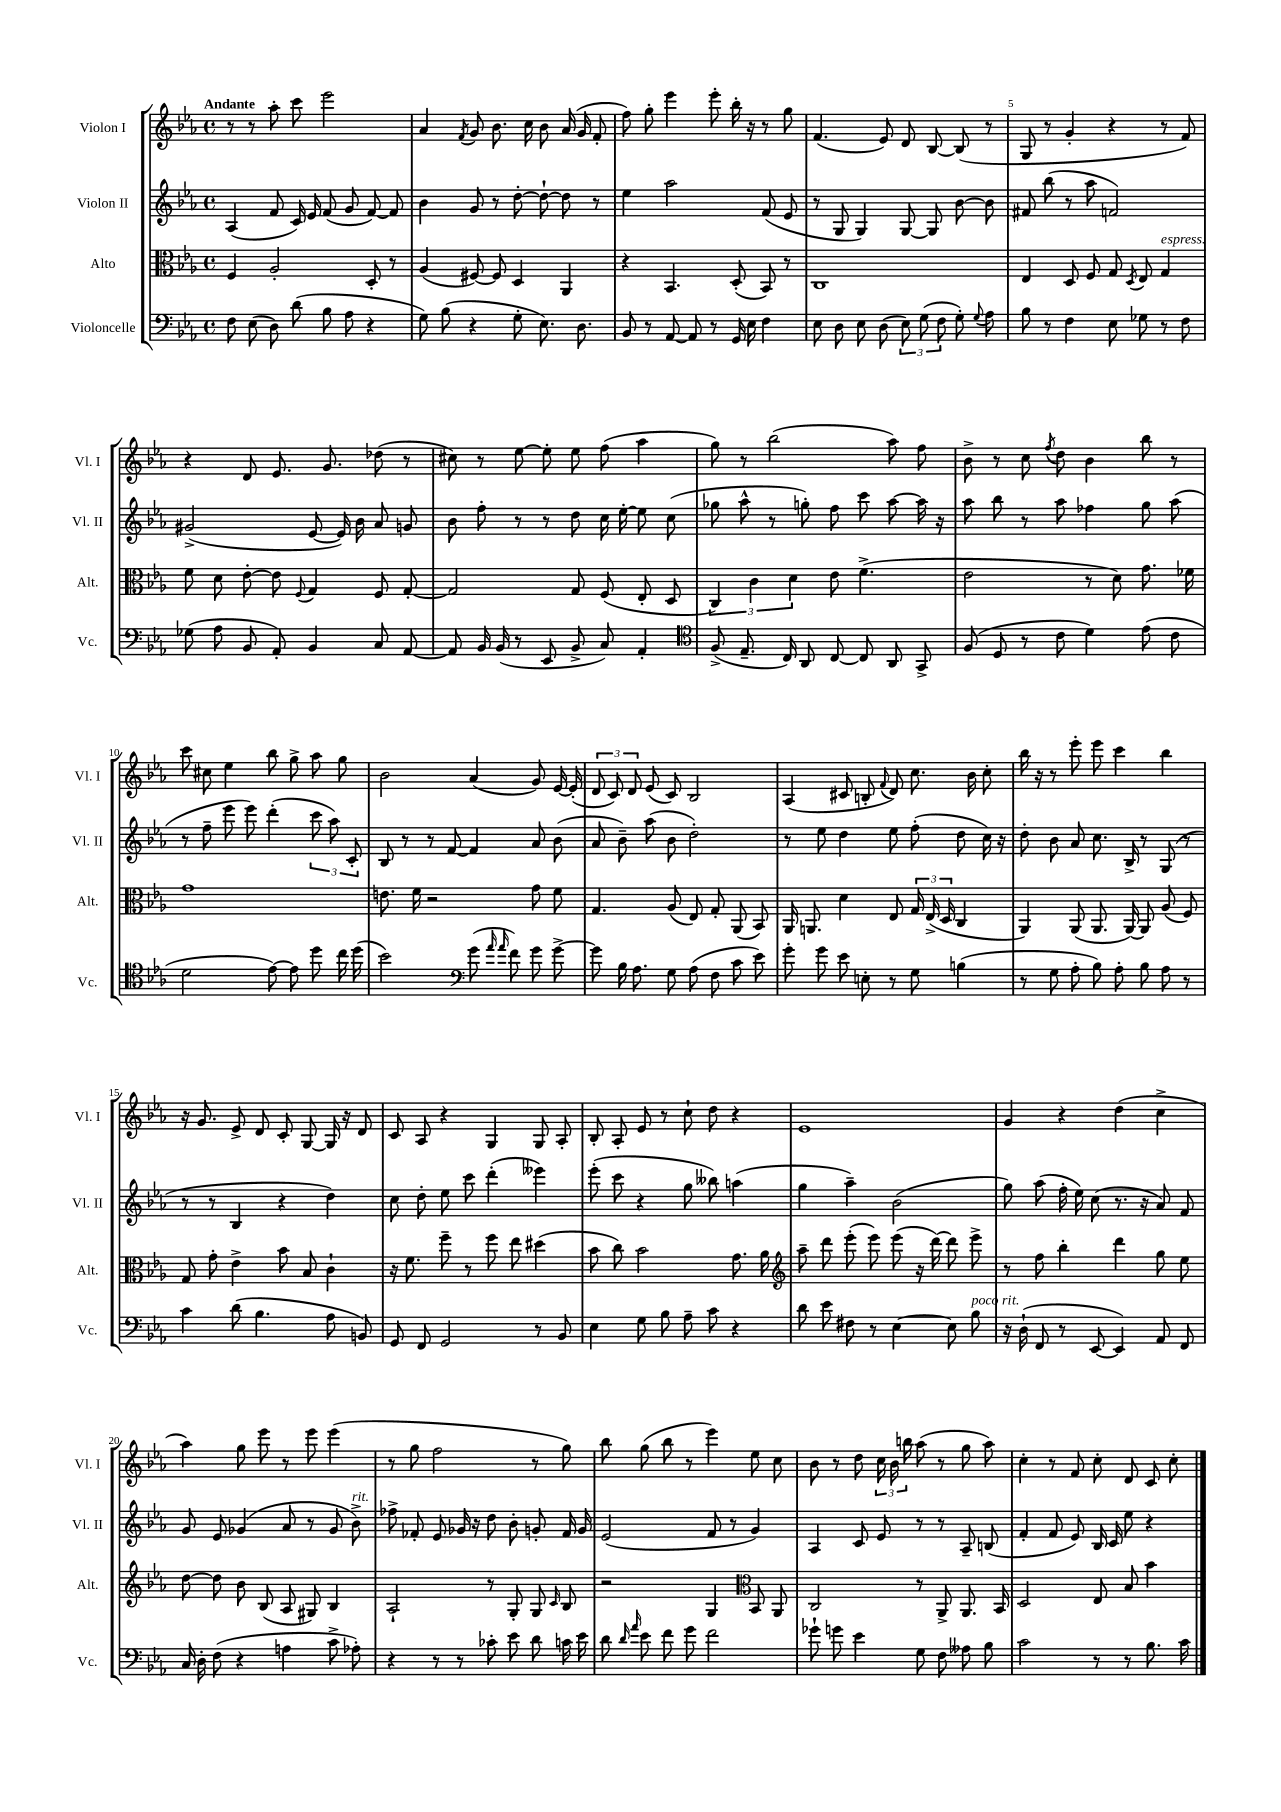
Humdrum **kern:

**kern	**kern	**kern	**kern
*staff4	*staff3	*staff2	*staff1
*clefF4	*clefC3	*clefG2	*clefG2
*k[b-e-a-]	*k[b-e-a-]	*k[b-e-a-]	*k[b-e-a-]
*M4/4	*M4/4	*M4/4	*M4/4
*met(c)	*met(c)	*met(c)	*met(c)
8F	4F	(4A-	8r
(8E-	.	.	8r
8D)	2A-'	8f	8aa-'
(8d	.	16c)	8ccc
.	.	16e-	.
8B-	.	(8f	2eee-
8A-	.	8g	.
4r	8D'	[8f)	.
.	8r	8f]	.
=	=	=	=
8G)	(4A-	4b-	4a-
(8B-	.	.	.
.	.	.	8qf
4r	[8F#)	8g	8g
.	8F#]	8r	8.b-
8G'	4D	[8dd'	.
.	.	.	16cc
8.E-)	.	8dd`_	8b-
.	4AA-	8dd]	(16a-
8.D	.	.	16g
.	.	8r	8f'
=	=	=	=
8BB-	4r	4ee-	8ff)
8r	.	.	8gg'
[8AA-	4.BB-	2aa-	4eee-
8AA-]	.	.	.
8r	.	.	8eee-'
16GG	(8D'	.	16bb-'
16E-	.	.	16r
4F	8BB-)	(8f	8r
.	8r	8e-	8gg
=	=	=	=
8E-	1C	8r	(4.f
8D	.	8G	.
8E-	.	4G)	.
(8D	.	.	8e-)
12E-)	.	[8G	8d
(12G	.	.	.
.	.	8G]	[8B-
12F	.	.	.
8G')	.	[8b-	(8B-]
8qqG	.	.	.
8A-	.	8b-]	8r
=	=	=	=
8B-	4E-	8f#	8G
8r	.	(8bb-	8r
4F	8D	8r	4g'
.	8F	8aa-	.
8E-	8G	2f)	4r
.	8qD	.	.
8G-	8E-	.	.
8r	4G	.	8r
8F	.	.	8f)
=	=	=	=
(8G-	8f	(2g#^	4r
8A-	8d	.	.
8BB-	[8e-'	.	8d
8AA-')	8e-]	.	8.e-
.	8qqF	.	.
4BB-	4G	[8e-	.
.	.	.	8.g
.	.	16e-])	.
.	.	16b-	.
8C	8F	8a-	(8dd-
[8AA-	[8G'	8g	8r
=	=	=	=
8AA-]	2G]	8b-	8cc#)
16BB-	.	8ff'	8r
(16BB-	.	.	.
8r	.	8r	[8ee-
8EE-	.	8r	8ee-']
8BB-^	8G	8dd	8ee-
8C)	(8F	16cc	(8ff
.	.	[16ee-'	.
4AA-'	8E-'	8ee-]	4aa-
.	8D	(8cc	.
=	=	=	=
*clefC4	*	*	*
(8F^	6C)	8gg-	8gg)
8.E-~	.	8aa-^^	8r
.	6c	.	.
.	.	8r	(2bb-
16C)	.	.	.
.	6d	.	.
8AA-	.	8gg')	.
[8C	8e-	8ff	.
8C]	(4.f^	8ccc	.
8AA-	.	[8aa-	8aa-)
8GG^	.	16aa-]	8ff
.	.	16r	.
=	=	=	=
(8F	2e-	8aa-	8b-^
8D	.	8bb-	8r
8r	.	8r	8cc
.	.	.	8qff
8c	.	8aa-	8dd
4d)	8r	4ff-	4b-
.	8d)	.	.
(8e-	8.g	8gg	8bb-
8c	.	(8aa-	8r
.	16f-	.	.
=	=	=	=
2d	1g	8r	8ccc
.	.	8ff~	8cc#
.	.	8eee-	4ee-
.	.	8eee-)	.
[8e-)	.	(4ddd'	8bb-
8e-]	.	.	8gg^
8dd	.	12ccc	8aa-
.	.	12aa-)	.
16cc	.	.	8gg
.	.	12c'	.
(16dd	.	.	.
=	=	=	=
2b-)	8.e	8B-	2b-
.	.	8r	.
.	16f	.	.
.	2r	8r	.
.	.	[8f	.
*clefF4	*	*	*
(8g	.	4f]	(4a-
16qqa-	.	.	.
16qqa-	.	.	.
8f)	.	.	.
8g	8g	8a-	8g)
[8g^	8f	(8b-	[16e-
.	.	.	(16e-']
=	=	=	=
8g]	4.G	8a-	12d
.	.	.	12c)
16B-	.	8b-~)	.
.	.	.	12d
8.A-	.	.	.
.	.	(8aa-	(8e-
8G	(8A-	8b-	8c)
(8A-	8E-)	2dd')	2B-
8F	8G'	.	.
8c	(8AA-	.	.
8e-)	8BB-)	.	.
=	=	=	=
8g'	16AA-	8r	(4A-
.	8.AA	.	.
8g	.	8ee-	.
8e-	4d	4dd	8c#
8E'	.	.	8B'
.	.	.	8qqf
8r	8E-	8ee-	8d)
8G	24G	(8ff'	8.cc
.	(24E-^	.	.
.	24D	.	.
(4B	4C	8dd	.
.	.	.	16b-
.	.	16cc)	8cc'
.	.	16r	.
=	=	=	=
8r	4AA-)	8dd'	16bb-
.	.	.	16r
8G	.	8b-	8r
8A-'	(8AA-	8a-	8eee-'
8B-)	8.AA-	8.cc	8eee-
8A-'	.	.	4ccc
.	[16AA-)	16B-^	.
8B-	8AA-]	8r	.
8A-	(8A-	(8G	4bb-
8r	8F)	8r	.
=	=	=	=
4c	8G	8r	16r
.	.	.	8.g
.	8g'	8r	.
(8d	4e-^	4B-	8e-^
4.B-	.	.	8d
.	8b-	4r	8c'
.	8B-	.	[8G
8A-	4c`	4dd)	16G]
.	.	.	16r
8BB)	.	.	8d
=	=	=	=
8GG	16r	8cc	8c
.	8.f	.	.
8FF	.	8dd'	8A-
2GG	8ff~	8ee-	4r
.	8r	8ccc	.
.	8ff	(4ddd'	4G
.	8ee-	.	.
8r	(4dd#	4eee--)	8G
8BB-	.	.	8A-'
=	=	=	=
4E-	8b-	(8eee-'	8B-'
.	8cc)	8ccc	8A-'
8G	2b-	4r	8e-
8B-	.	.	8r
8A-~	.	8gg	8cc`
8c	.	8bb--)	8dd
4r	8.g	(4aa	4r
.	16a-	.	.
=	=	=	=
*	*clefG2	*	*
8d	8aa-~	4gg	1e-
8e-	8ddd	.	.
8F#	(8eee-'	4aa-~)	.
8r	8eee-)	.	.
[4E-	(8eee-	(2b-	.
.	16r	.	.
.	[16ddd)	.	.
8E-]	8ddd]	.	.
8B-	8eee-^	.	.
=	=	=	=
16r	8r	8gg)	4g
(16D`	.	.	.
8FF	8ff	(8aa-	.
8r	4bb-'	16ff'	4r
.	.	16ee-)	.
[8EE-	.	(8cc	.
4EE-])	4ddd	8.r	(4dd
.	.	16r	.
8AA-	8gg	8a-)	4cc^
8FF	8ee-	8f	.
=	=	=	=
16C	[8dd	8g	4aa-)
16D'	.	.	.
(8F	8dd]	8e-	.
4r	8b-	(4g-	8gg
.	(8B-	.	8eee-
4A	8A-	8a-	8r
.	8G#)	8r	8eee-
8c^	4B-	8g-	(4eee-
8A-')	.	8b-^)	.
=	=	=	=
4r	2A-`	8ff-^	8r
.	.	8f-'	8gg
8r	.	8e-	2ff
8r	.	16g-	.
.	.	16r	.
8c-'	8r	8dd	.
8e-	8G'	8b-'	.
8d	8G	8g'	8r
.	16qqc	.	.
16c	8B-	16f-	8gg)
16e-	.	16g	.
=	=	=	=
8d	2r	(2e-	8bb-
16qqd	.	.	.
16qqa-	.	.	.
8e-	.	.	(8gg
8f	.	.	8bb-
8g	.	.	8r
2f	4G	8f	4eee-)
.	.	8r	.
*	*clefC3	*	*
.	8BB-	4g)	8ee-
.	8AA-	.	8cc
=	=	=	=
8g-`	2C	4A-	8b-
8g	.	.	8r
4e-	.	8c	8dd
.	.	8e-	24cc
.	.	.	24b-
.	.	.	24bb
8G	8r	8r	(8aa-
8F	8AA-^	8r	8r
8A--	8.AA-	8A-~	8gg
8B-	.	(8B	8aa-)
.	16BB-	.	.
=	=	=	=
2c	2D	4f'	4cc'
.	.	8f	8r
.	.	8e-)	8f
8r	8E-	16B-	8cc'
.	.	16c	.
8r	8B-	8ee-	8d
8.B-	4b-	4r	8c
.	.	.	8cc'
16c	.	.	.
==	==	==	==
*-	*-	*-	*-
